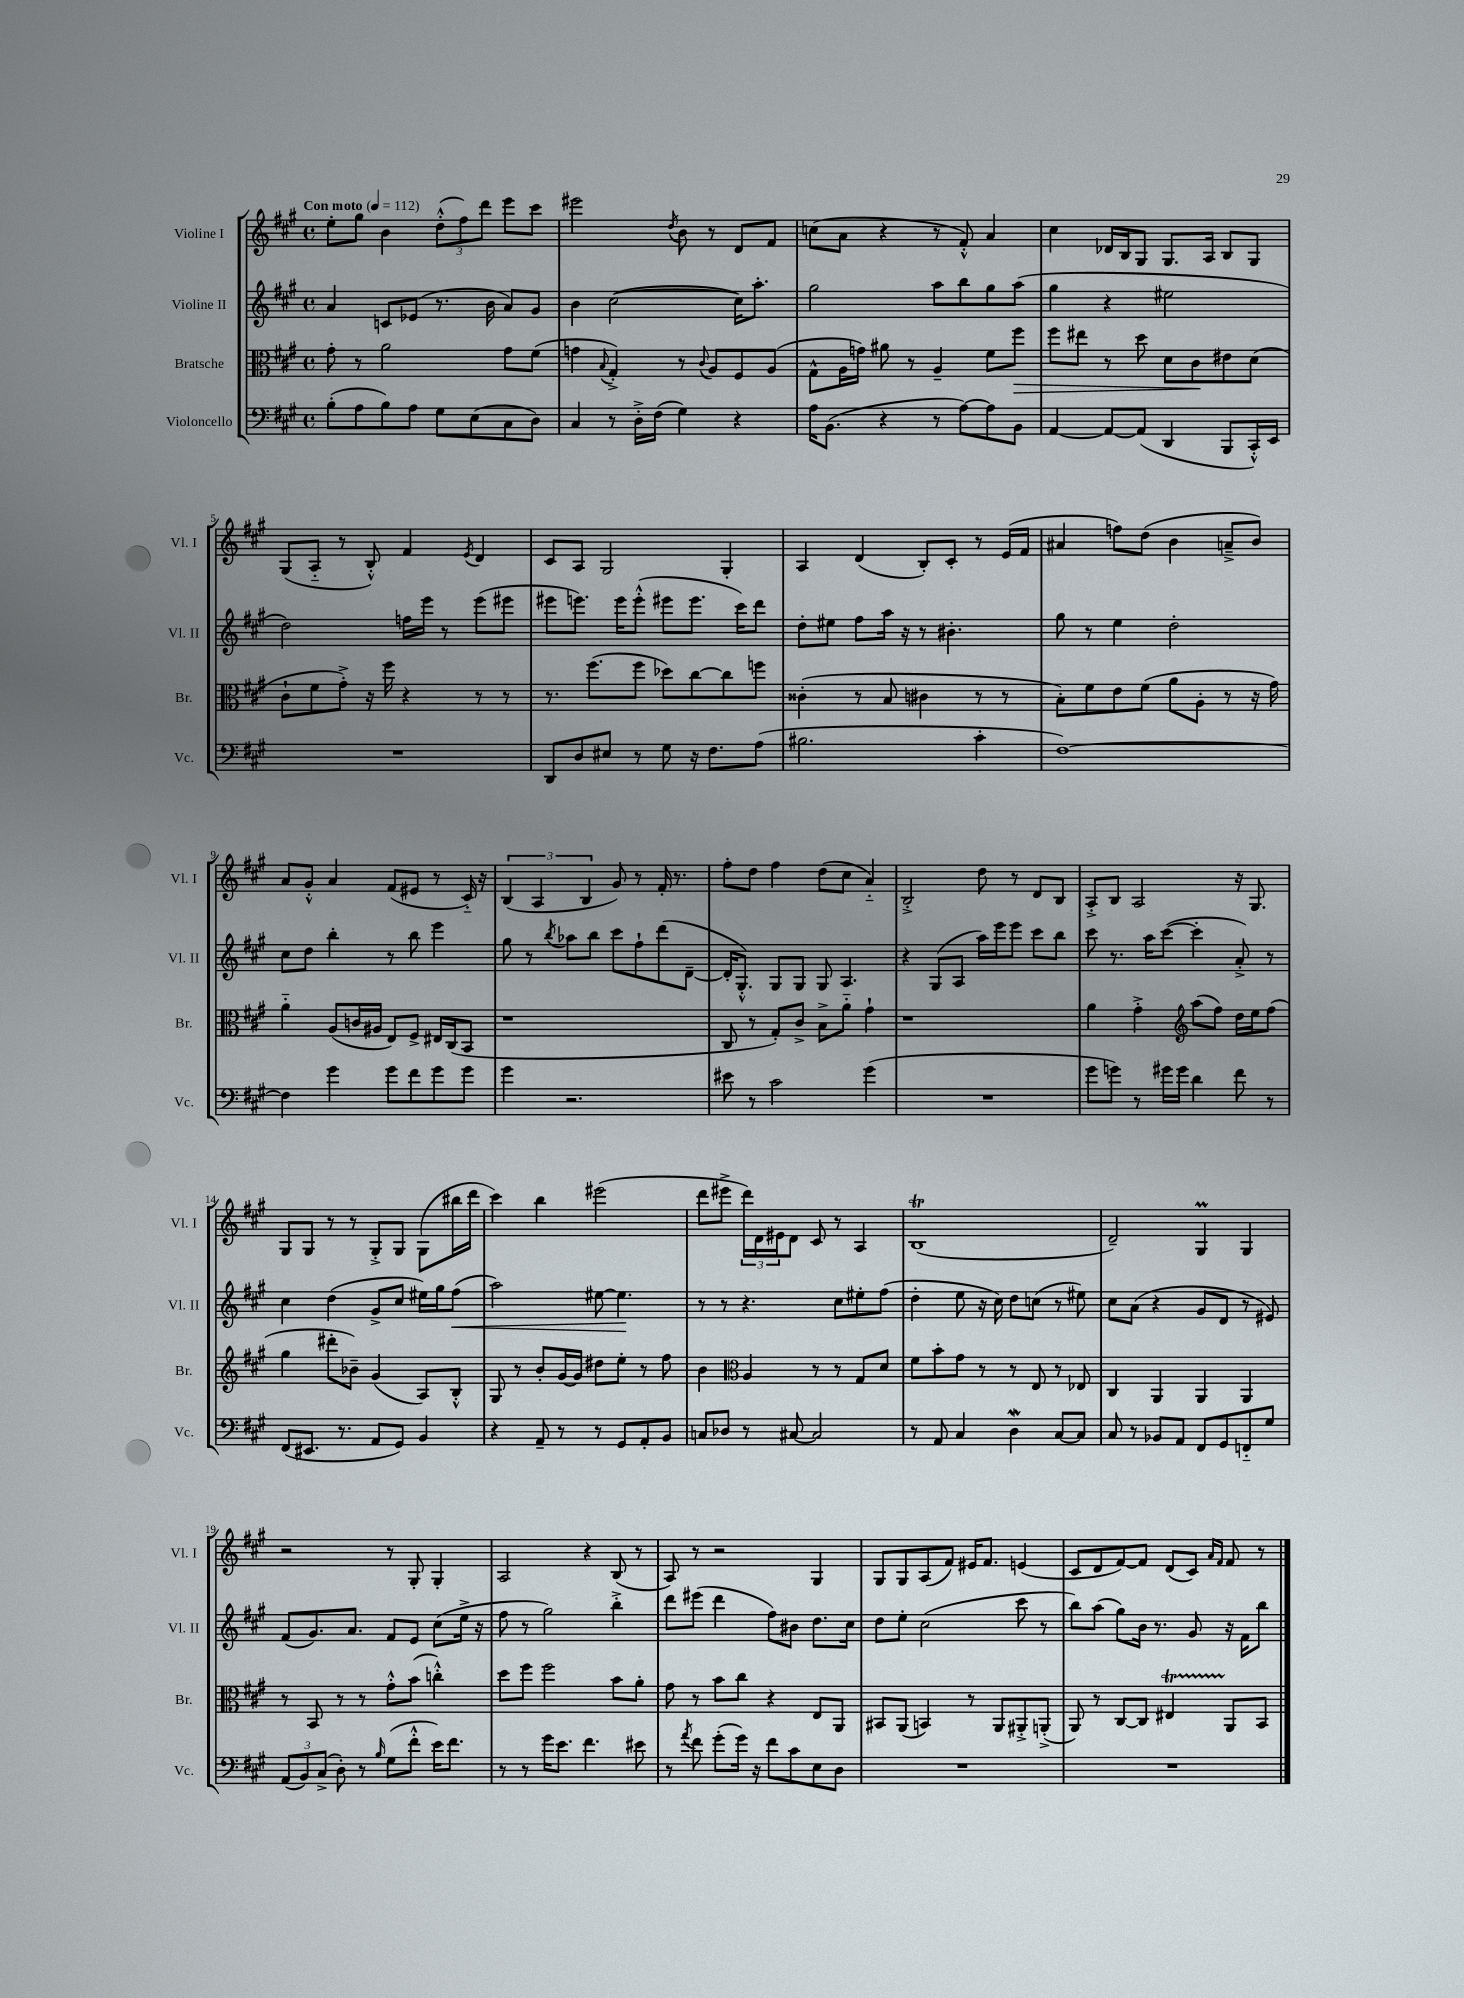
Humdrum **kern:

**kern	**kern	**kern	**kern
*staff4	*staff3	*staff2	*staff1
*clefF4	*clefC3	*clefG2	*clefG2
*k[f#c#g#]	*k[f#c#g#]	*k[f#c#g#]	*k[f#c#g#]
*M4/4	*M4/4	*M4/4	*M4/4
*met(c)	*met(c)	*met(c)	*met(c)
*MM112	*MM112	*MM112	*MM112
(8B'	8g#'	4a	8ee'
8A	8r	.	8gg#
8B)	2a	8c	4b
8A	.	(8e-	.
8G#	.	8.r	(12dd'^^
.	.	.	12ff#)
(8E	.	.	.
.	.	.	12ddd
.	.	16b	.
8C#	8g#	8a)	8eee
8D)	(8f#	8g#	8ccc#
=	=	=	=
4C#	4g	4b	2eee#
.	8qqB	.	.
8r	4G#'^)	([2cc#	.
16D'^	.	.	.
(16F#	.	.	.
.	.	.	8qdd
4G#)	8r	.	8b
.	8qqc#	.	.
.	8A	.	8r
4r	8F#	16cc#])	8d
.	.	8.aa'	.
.	(8A	.	8f#
=	=	=	=
16A	8G#^^	2gg#	(8cc
(8.BB	.	.	.
.	16A	.	8a
.	16g)	.	.
4r	8a#	.	4r
.	8r	.	.
8r	4A~	8aa	8r
[8A)	.	8bb	8f#'^^)
8A]	8f#	8gg#	4a
8BB	8ff#	(8aa	.
=	=	=	=
[4AA	8ff#	4gg#	4cc#
.	8ee#	.	.
8AA_	8r	4r	16d-
.	.	.	16B
(8AA]	8dd	.	8G#
4DD	8d	2ee#	8.G#
.	8c#	.	.
.	.	.	16A
8BBB	8e#	.	8B
16CC#'^^)	(8d	.	8G#
16EE	.	.	.
=	=	=	=
1r	8c#`	2dd)	(8G#
.	8f#	.	8A'~
.	8g#'^)	.	8r
.	16r	.	8B'^^)
.	16ff#	.	.
.	4r	16ff	4f#
.	.	16eee	.
.	.	8r	.
.	.	.	8qe
.	8r	(8eee	4d
.	8r	8eee#	.
=	=	=	=
8DD	8.r	8eee#	8c#
8D	.	8.eee)	8A
.	(8.ff#	.	.
8E#	.	.	2G#
.	.	16eee	.
8r	8ff#	(8eee'^^	.
8G#	8dd-)	8eee#	.
16r	[8cc#	8.eee#	.
8.F#	.	.	.
.	8cc#]	.	4G#'
.	.	16ccc#)	.
(8A	8ff	8ddd	.
=	=	=	=
2.B#	(4c##'	8dd'	4A
.	.	8ee#	.
.	8r	8ff#	(4d
.	8B	16aa	.
.	.	16r	.
.	4c#	8r	8B')
.	.	4.b#'	8c#'
4c#'	8r	.	8r
.	8r	.	(16e
.	.	.	16f#
=	=	=	=
[1F#)	8B')	8gg#	4a#
.	8f#	8r	.
.	8e	4ee	8ff)
.	(8f#	.	(8dd
.	8a	2dd'	4b
.	8A'	.	.
.	8r	.	8a~^
.	16r	.	8b)
.	16g#)	.	.
=	=	=	=
4F#]	4a'~	8cc#	8a
.	.	8dd	8g#'^^
4g#	(8A	4bb'	4a
.	16c	.	.
.	16A#	.	.
8g#	8E)	8r	(8f#
8f#	8F#^	8bb	8e#
8g#	16E#	4eee	8r
.	(16C#	.	.
8g#	8BB	.	16c#'~)
.	.	.	16r
=	=	=	=
4g#	1r	8gg#	(6B
.	.	8r	.
.	.	.	6A
.	.	8qbb	.
2.r	.	8aa-	.
.	.	.	6B
.	.	8bb	.
.	.	8ccc#	8g#)
.	.	8ff#`	8r
.	.	(8ddd	16f#'
.	.	.	8.r
.	.	[8d~	.
=	=	=	=
8e#	8C#	16d']	8ff#'
.	.	8.G#'^^)	.
8r	8r	.	8dd
2c#	8G#')	8G#	4ff#
.	8c#^	8G#	.
.	8B^	8G#	(8dd
.	8a'~	4.A	8cc#
(4g#	4g#`	.	4a'~)
=	=	=	=
1r	1r	4r	2B'^
.	.	(8G#	.
.	.	8A	.
.	.	16aa)	8dd
.	.	16eee	.
.	.	8eee	8r
.	.	8ccc#	8d
.	.	8bb	8B
=	=	=	=
8g#	4a	8ccc#	8A'^
8g)	.	8.r	8B
8r	4g#'^	.	2A
.	.	16aa	.
16g#	.	([8ccc#	.
16g#	.	.	.
*	*clefG2	*	*
4d	(8aa	4ccc#']	.
.	8ff#)	.	.
8f#	16dd	8a'^)	16r
.	16ee	.	8.G#
8r	(8ff#	8r	.
=	=	=	=
(8FF#	4gg#	4cc#	8G#
8.EE#	.	.	8G#
.	8ddd#'	(4dd	8r
8.r	.	.	.
.	8b-~)	.	8r
8AA	(4g#	8g#^	8G#'^
8GG#)	.	8cc#	8G#
4BB	8A)	16ee#)	(8G#
.	.	16gg#	.
.	8B'^^	(8ff#	16bb#
.	.	.	16ddd
=	=	=	=
4r	8G#	2aa)	4ccc#)
.	8r	.	.
8AA~	8b'	.	4bb
8r	[16g#	.	.
.	16g#]	.	.
8r	8dd#	[8ee#	(2eee#
8GG#	8ee'	4.ee#]	.
8AA'	8r	.	.
8BB	8ff#	.	.
=	=	=	=
8C	4b	8r	8ddd
8D-	.	8r	8eee#^
*	*clefC3	*	*
8r	4A	4.r	24ddd)
.	.	.	24d
.	.	.	24e#
[8C#	.	.	8d
2C#]	8r	.	8c#
.	8r	8cc#	8r
.	8G#	8ee#'	4A
.	8d	(8ff#	.
=	=	=	=
8r	8f#	4dd'	(1B
8AA	8b'	.	.
4C#	8g#	8ee	.
.	8r	16r	.
.	.	16cc#)	.
4D	8r	8dd	.
.	8E	(8cc	.
[8C#	8r	8r	.
8C#]	8E-	8ee#)	.
=	=	=	=
8C#	4C#	8cc#	2d~)
8r	.	(8a	.
8BB-	4AA	4r	.
8AA	.	.	.
8FF#	4AA	8g#	4G#
8GG#	.	8d	.
8FF'~	4AA	8r	4G#
8G#	.	8e#)	.
=	=	=	=
(12AA	8r	(8f#	2r
12BB)	.	.	.
.	8BB	8.g#)	.
(12C#^	.	.	.
8D')	8r	.	.
.	.	8.a	.
8r	8r	.	.
16qqB	.	.	.
(8G#	8g#'^^	8f#	8r
8f#'^^	(8b	8e	8G#'
16e)	4cc'^^)	(8cc#	4G#'
8.f#	.	.	.
.	.	16ee^	.
.	.	16r	.
=	=	=	=
8r	8dd	8ff#	2A
8r	8ff#	8r	.
16g#	2ff#	2gg#)	.
8.e	.	.	.
4.f#	.	.	4r
.	8b	4bb'^	(8B
8e#	8a'	.	8r
=	=	=	=
8r	8g#	8ddd	8A)
8qa	.	.	.
8f#	8r	(8eee#	8r
(8g#'	8b	4ddd	2r
16g#)	8cc#	.	.
16r	.	.	.
8f#	4r	8ff#)	.
8c#	.	8b#	.
8E	8E	8.dd	4G#
8D	8AA	.	.
.	.	16cc#	.
=	=	=	=
1r	8BB#	8dd	8G#
.	(8AA	8ee'	8G#
.	4BB)	(2cc#	(8A
.	.	.	8f#)
.	8r	.	16e#
.	.	.	8.f#
.	8AA	.	.
.	8AA#'^	8ccc#	(4e
.	(8AA'^	8r	.
=	=	=	=
1r	8AA)	8bb)	8c#
.	8r	(8aa	8d
.	[8C#	8gg#)	[8f#)
.	8C#]	16b	8f#]
.	.	8.r	.
.	4E#	.	(8d
.	.	8g#	8c#)
.	.	.	16qqa
.	.	.	16qqf#
.	8AA	16r	8f#
.	.	16f#	.
.	8BB	8bb	8r
==	==	==	==
*-	*-	*-	*-
